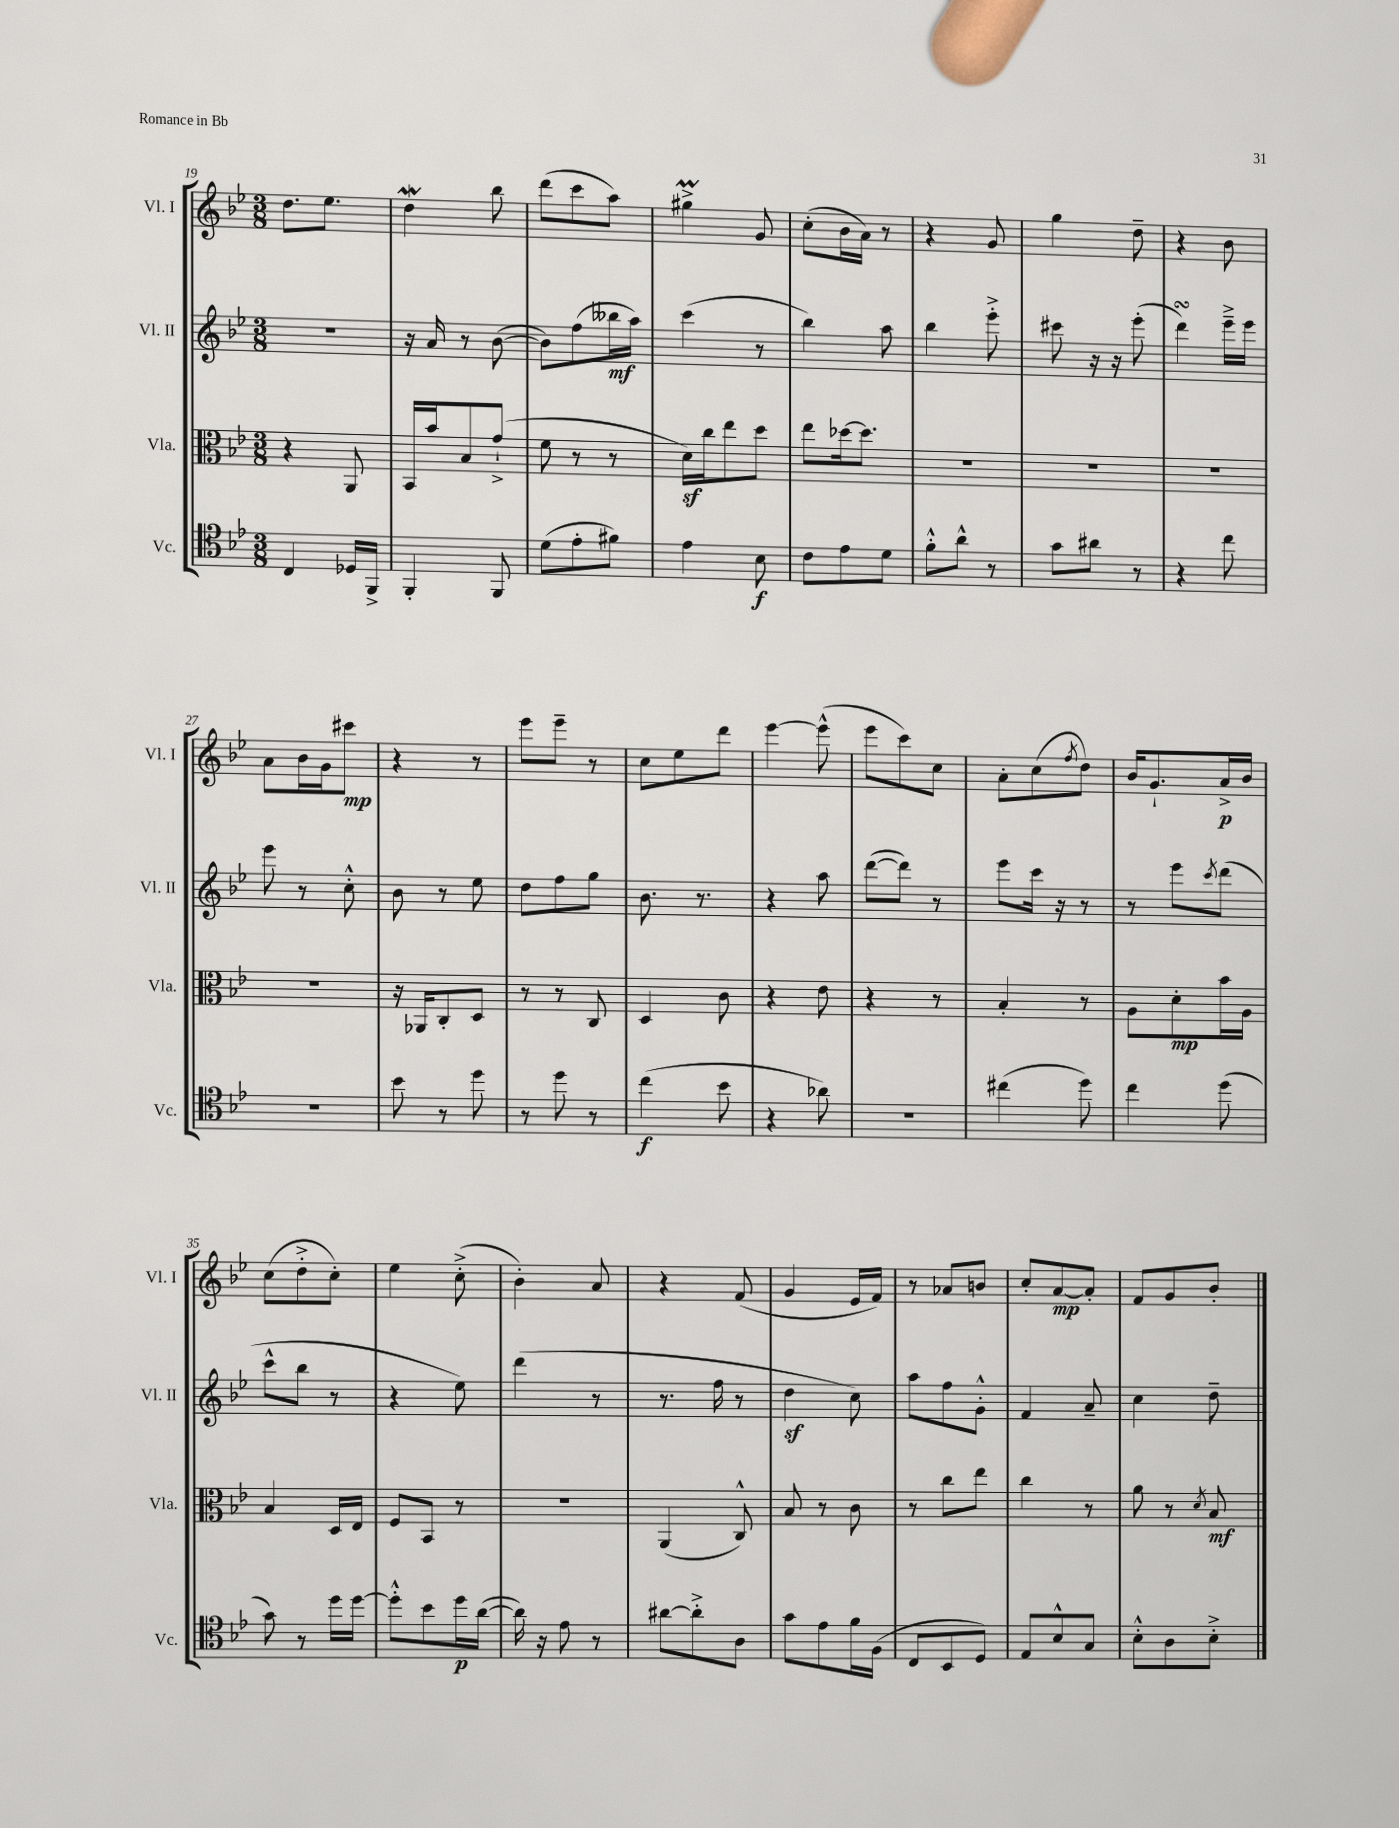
<<
\new StaffGroup <<
\new Staff = "s0" \with { instrumentName = "Vl. I" shortInstrumentName = "Vl. I" } {
    \clef treble \key bes \major \numericTimeSignature \time 3/8
    d''8. ees''8. |
    d''4\mordent bes''8 |
    d'''8( c'''8 a''8) |
    gis''4->\prall g'8 |
    c''8-.( bes'16 a'16) r8 |
    r4 g'8 |
    g''4 d''8-- |
    r4 bes'8 |
    a'8 bes'16 g'16 cis'''8\mp |
    r4 r8 |
    ees'''8 ees'''8-- r8 |
    c''8 ees''8 d'''8 |
    ees'''4~ ees'''8-^( |
    ees'''8 c'''8) c''8 |
    a'8-. c''8( \acciaccatura { f''8 } d''8) |
    bes'16 g'8.-! a'16->\p bes'16 |
    c''8( d''8-.-> c''8-.) |
    ees''4 c''8-.->( |
    bes'4-.) a'8 |
    r4 f'8( |
    g'4 ees'16 f'16) |
    r8 aes'8 b'8 |
    c''8-. a'8~\mp a'8-. |
    f'8 g'8 bes'8-. \bar "|." |
}
\new Staff = "s1" \with { instrumentName = "Vl. II" shortInstrumentName = "Vl. II" } {
    \clef treble \key bes \major \numericTimeSignature \time 3/8
    R4. |
    r16 a'16 r8 bes'8~( |
    bes'8) f''8( beses''16\mf a''16) |
    c'''4( r8 |
    bes''4) a''8 |
    bes''4 ees'''8-.-> |
    cis'''8 r16 r16 ees'''8-.( |
    d'''4\turn) ees'''16---> ees'''16 |
    ees'''8 r8 c''8-.-^ |
    bes'8 r8 ees''8 |
    d''8 f''8 g''8 |
    bes'8. r8. |
    r4 a''8 |
    d'''8~( d'''8) r8 |
    ees'''8 c'''16 r16 r8 |
    r8 ees'''8 \acciaccatura { c'''8 } d'''8( |
    c'''8-^ bes''8 r8 |
    r4 ees''8) |
    d'''4( r8 |
    r8. f''16 r8 |
    d''4\sf c''8) |
    a''8 f''8 g'8-.-^ |
    f'4 a'8-- |
    c''4 d''8-- \bar "|." |
}
\new Staff = "s2" \with { instrumentName = "Vla." shortInstrumentName = "Vla." } {
    \clef alto \key bes \major \numericTimeSignature \time 3/8
    r4 a,8 |
    bes,16 bes'16 bes8 g'8-!->( |
    f'8 r8 r8 |
    d'16\sf) c''16 ees''8 d''8 |
    ees''8 des''16~ des''8. |
    R4. |
    R4. |
    R4. |
    R4. |
    r16 aes,16 c8-. d8 |
    r8 r8 c8 |
    d4 c'8 |
    r4 ees'8 |
    r4 r8 |
    bes4-. r8 |
    a8 d'8-.\mp bes'16 a16 |
    bes4 d16 ees16 |
    f8 bes,8 r8 |
    R4. |
    a,4( c8-^) |
    bes8 r8 c'8 |
    r8 c''8 ees''8 |
    c''4 r8 |
    a'8 r8 \acciaccatura { d'8 } bes8\mf \bar "|." |
}
\new Staff = "s3" \with { instrumentName = "Vc." shortInstrumentName = "Vc." } {
    \clef tenor \key bes \major \numericTimeSignature \time 3/8
    c4 des16 f,16-> |
    f,4-. f,8 |
    d'8( ees'8-. fis'8) |
    ees'4 bes8\f |
    c'8 ees'8 d'8 |
    f'8-.-^ a'8-^ r8 |
    g'8 ais'8 r8 |
    r4 c''8 |
    R4. |
    bes'8 r8 d''8 |
    r8 d''8 r8 |
    c''4\f( bes'8 |
    r4 aes'8) |
    R4. |
    cis''4( d''8) |
    c''4 d''8( |
    g'8) r8 d''16 d''16~ |
    d''8-.-^ bes'8 d''16\p a'16~( |
    a'16) r16 ees'8 r8 |
    ais'8~ ais'8-.-> a8 |
    g'8 ees'8 f'16 f16( |
    c8 bes,8 d8) |
    ees8 bes8-^ g8 |
    bes8-.-^ a8 bes8-.-> \bar "|." |
}
>>
>>
\layout { \context { \Score currentBarNumber = #19 } }
